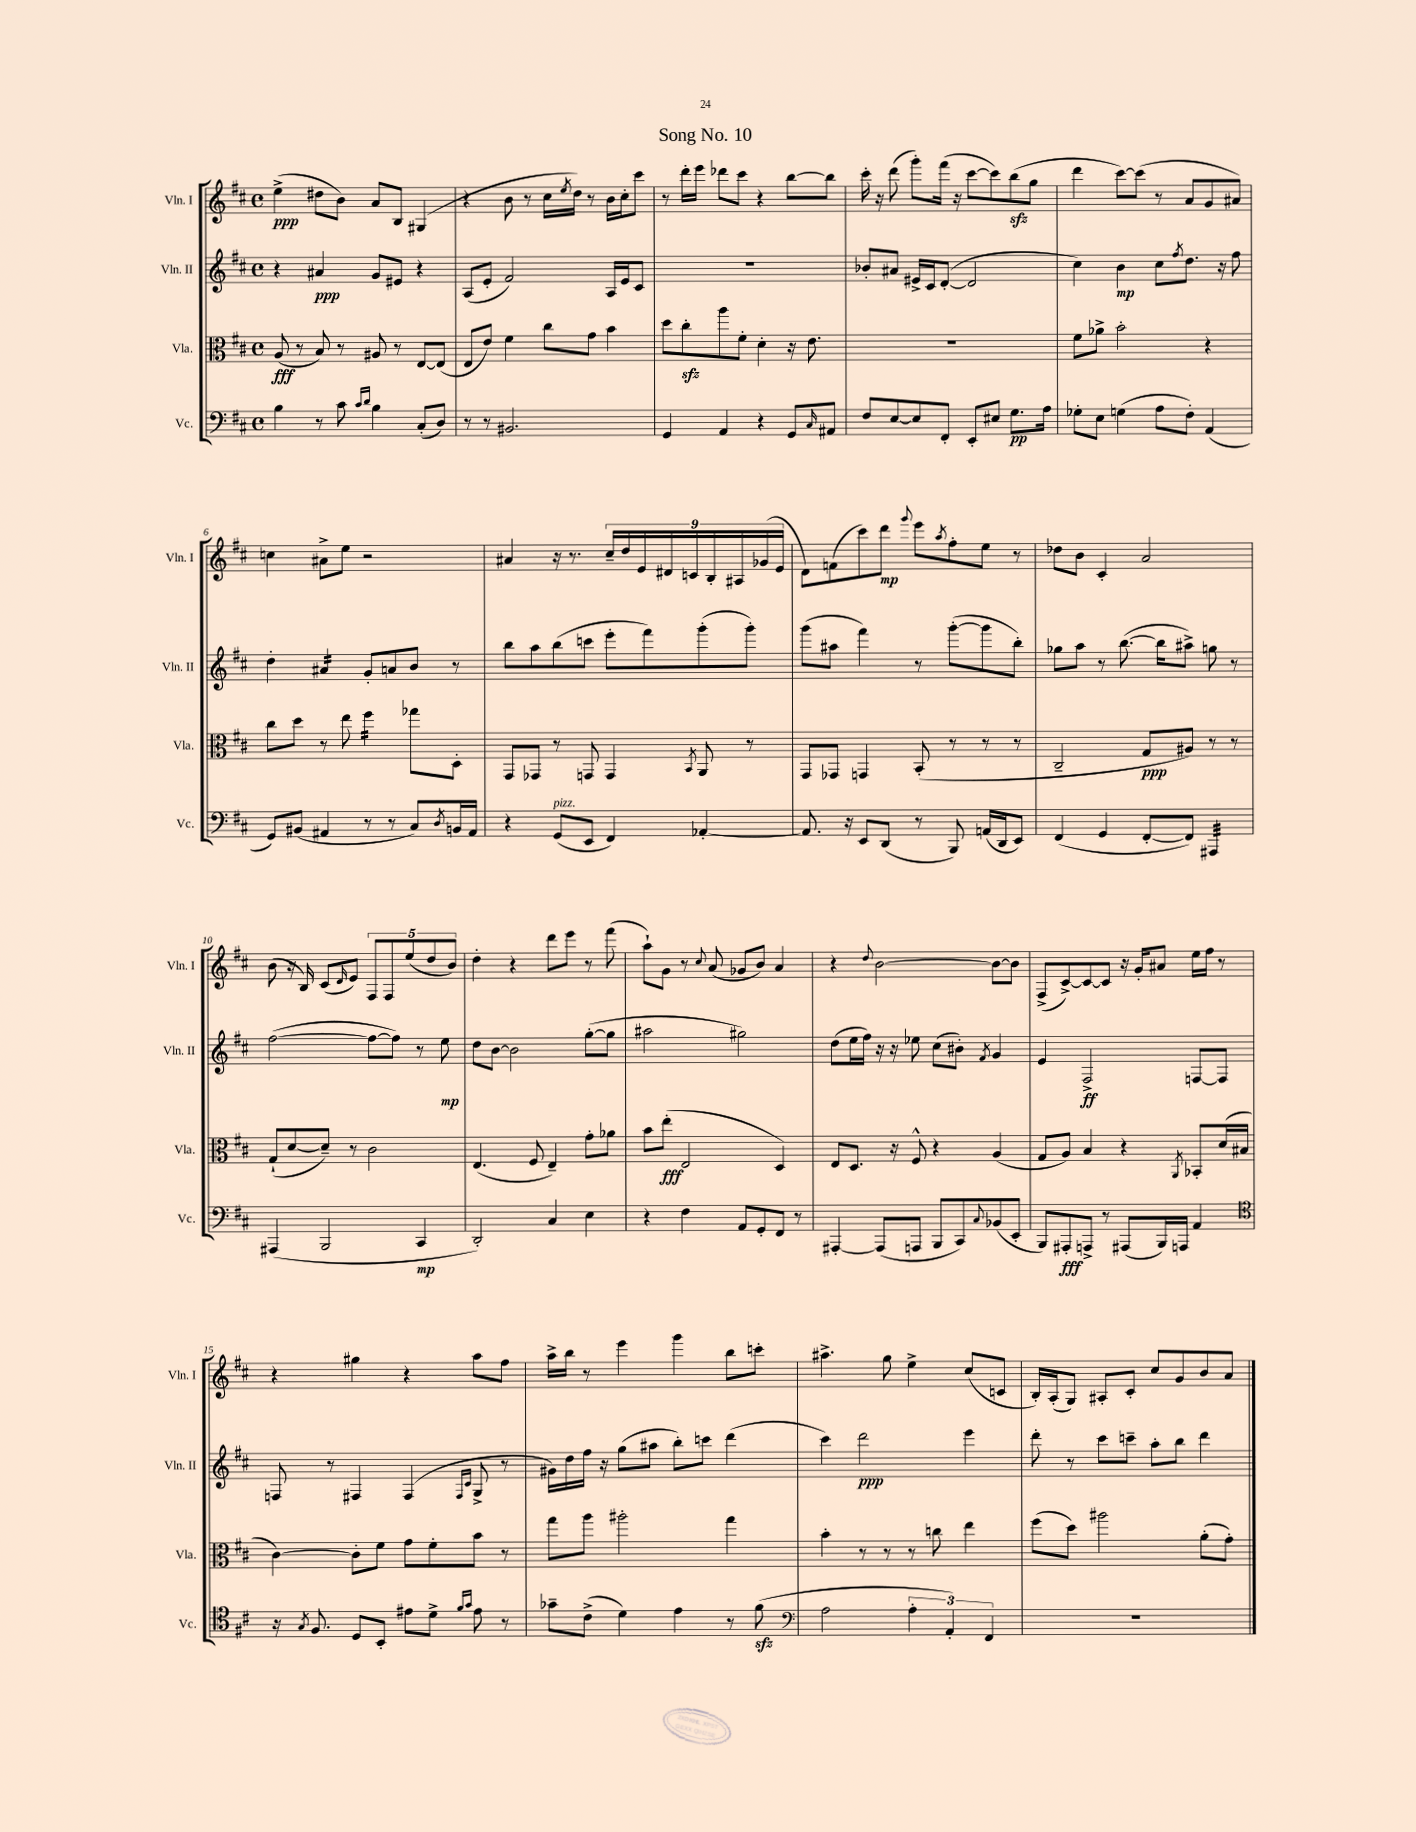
\header { title = "Song No. 10" }
<<
\new StaffGroup <<
\new Staff = "s0" \with { instrumentName = "Vln. I" shortInstrumentName = "Vln. I" } {
    \clef treble \key d \major \defaultTimeSignature \time 4/4
    e''4->\ppp( dis''8 b'8) a'8 b8 gis4( |
    r4 b'8 r8 cis''16 \acciaccatura { e''8 } d''16) r8 b'16 cis''16-. cis'''8 |
    r8 d'''16-. e'''16 des'''8 cis'''8 r4 b''8~ b''8 |
    cis'''16-. r16 d'''8( g'''8-.) fis'''16( r16 cis'''8~ cis'''8) b''8\sfz( g''8 |
    d'''4 cis'''8~) cis'''8( r8 a'8 g'8 ais'8) |
    c''4 ais'8-> e''8 r2 |
    ais'4 r16 r8. \tuplet 9/8 { cis''16-- d''16 e'16 dis'16 c'16 b16-. ais16 ges'16( e'16 } |
    d'8) f'8( cis'''8) d'''8\mp \appoggiatura { g'''8 } e'''8 \acciaccatura { a''8 } fis''8-. e''8 r8 |
    des''8 b'8 cis'4-. a'2 |
    b'8( r16 b16) cis'8( \grace { d'16 } e'8) \tuplet 5/4 { fis8 fis8 e''8( d''8 b'8) } |
    d''4-. r4 d'''8 e'''8 r8 fis'''8( |
    a''8-!) g'8 r8 \appoggiatura { cis''8 } a'8( ges'8 b'8) a'4 |
    r4 \appoggiatura { d''8 } b'2~ b'8~ b'8 |
    fis8->( cis'8~->) cis'8~ cis'8 r16 g'16-. ais'8 e''16 fis''16 r8 |
    r4 gis''4 r4 a''8 fis''8 |
    a''16-> b''16 r8 e'''4 g'''4 b''8 c'''8-. |
    ais''4.-> g''8 e''4-> cis''8( c'8 |
    b16-.) a16-.( g8) ais8-. cis'8-. cis''8 g'8 b'8 a'8 \bar "|." |
}
\new Staff = "s1" \with { instrumentName = "Vln. II" shortInstrumentName = "Vln. II" } {
    \clef treble \key d \major \defaultTimeSignature \time 4/4
    r4 ais'4\ppp g'8 eis'8 r4 |
    a8( e'8-. fis'2) a16 e'16 cis'8 |
    R1 |
    bes'8-. ais'8 eis'16-> cis'16 d'8~-.( d'2 |
    cis''4) b'4\mp cis''8 \acciaccatura { fis''8 } d''8. r16 fis''8 |
    d''4-. ais'4:16 g'8-. a'8 b'8 r8 |
    b''8 a''8 b''8( c'''8 e'''8-. fis'''8) g'''8-.( g'''8-.) |
    g'''8( ais''8 fis'''4) r8 g'''8~-.( g'''8 b''8-.) |
    ges''8 a''8 r8 b''8.~( b''16 ais''8->) g''8 r8 |
    fis''2~( fis''8~ fis''8) r8 e''8\mp |
    d''8 b'8~ b'2 g''8~-.( g''8 |
    ais''2 gis''2) |
    d''8( e''16 fis''16) r16 r16 ees''8 cis''8( bis'8-.) \acciaccatura { fis'8 } g'4 |
    e'4 fis2->\ff f8~ f8 |
    f8 r8 fis4 fis4( \grace { fis16 cis'16 } g8-> r8 |
    gis'16) d''16 fis''16 r16 g''8( ais''8 b''8-.) c'''8 d'''4( |
    cis'''4) d'''2\ppp e'''4 |
    d'''8-. r8 cis'''8 c'''8-- a''8-. b''8 d'''4 \bar "|." |
}
\new Staff = "s2" \with { instrumentName = "Vla." shortInstrumentName = "Vla." } {
    \clef alto \key d \major \defaultTimeSignature \time 4/4
    a8\fff( r8 b8) r8 ais8 r8 e8~ e8( |
    e8 e'8) fis'4 cis''8 g'8 b'4 |
    d''8 cis''8-.\sfz a''8 fis'8-. d'4-. r16 e'8. |
    R1 |
    fis'8 aes'8-> b'2-. r4 |
    cis''8 d''8 r8 e''8 fis''4:16 ges''8 d8-. |
    g,8 ges,8 r8 g,8 g,4 \acciaccatura { b,8 } a,8 r8 |
    g,8 ges,8 g,4 b,8-.( r8 r8 r8 |
    cis2-- g8\ppp ais8) r8 r8 |
    g8-!( d'8~ d'8--) r8 cis'2 |
    e4.( fis8 e4--) g'8-. aes'8 |
    b'8 e''8-.\fff( e2 d4) |
    e8 d8. r16 fis8-^ r4 a4( |
    g8 a8) b4 r4 \acciaccatura { a,8 } bes,8-. d'16( bis16 |
    cis'4~) cis'8-. fis'8 g'8 fis'8-. b'8 r8 |
    g''8 a''8 ais''2-. g''4 |
    b'4-. r8 r8 r8 c''8 e''4 |
    fis''8( d''8) ais''2 a'8-.( g'8-.) \bar "|." |
}
\new Staff = "s3" \with { instrumentName = "Vc." shortInstrumentName = "Vc." } {
    \clef bass \key d \major \defaultTimeSignature \time 4/4
    b4 r8 cis'8 \grace { cis'16 d'16 } b4 cis8-.( d8) |
    r8 r8 bis,2. |
    g,4 a,4 r4 g,8 \grace { cis16 } ais,8 |
    fis8 e8~ e8 fis,8-. e,8-. eis8 g8.\pp a16 |
    ges8-. e8 g4( a8 fis8-.) a,4( |
    g,8) bis,8( ais,4 r8 r8 cis8) \acciaccatura { d8 } b,16 ais,16 |
    r4 g,8^\markup { \italic "pizz." }( e,8 fis,4) aes,4~-. |
    aes,8. r16 e,8 d,8( r8 b,,8) a,16( d,16 e,8) |
    fis,4( g,4 fis,8~-. fis,8) ais,,4:32 |
    ais,,4( b,,2 cis,4\mp |
    d,2-.) cis4 e4 |
    r4 fis4 a,8 g,8-. fis,8 r8 |
    ais,,4~-. ais,,8( a,,8 b,,8 cis,8) \appoggiatura { cis8 } bes,8( e,8-. |
    b,,8) ais,,8-.\fff a,,8-> r8 ais,,8( b,,16) a,,16 a,4 |
    \clef tenor r16 \acciaccatura { g8 } fis8. d8 b,8-. eis'8 d'8-> \grace { fis'16 g'16 } eis'8 r8 |
    ges'8-- cis'8->( d'4) e'4 r8 fis'8\sfz( |
    \clef bass a2 \tuplet 3/2 { a4-. a,4-.) fis,4 } |
    R1 \bar "|." |
}
>>
>>
